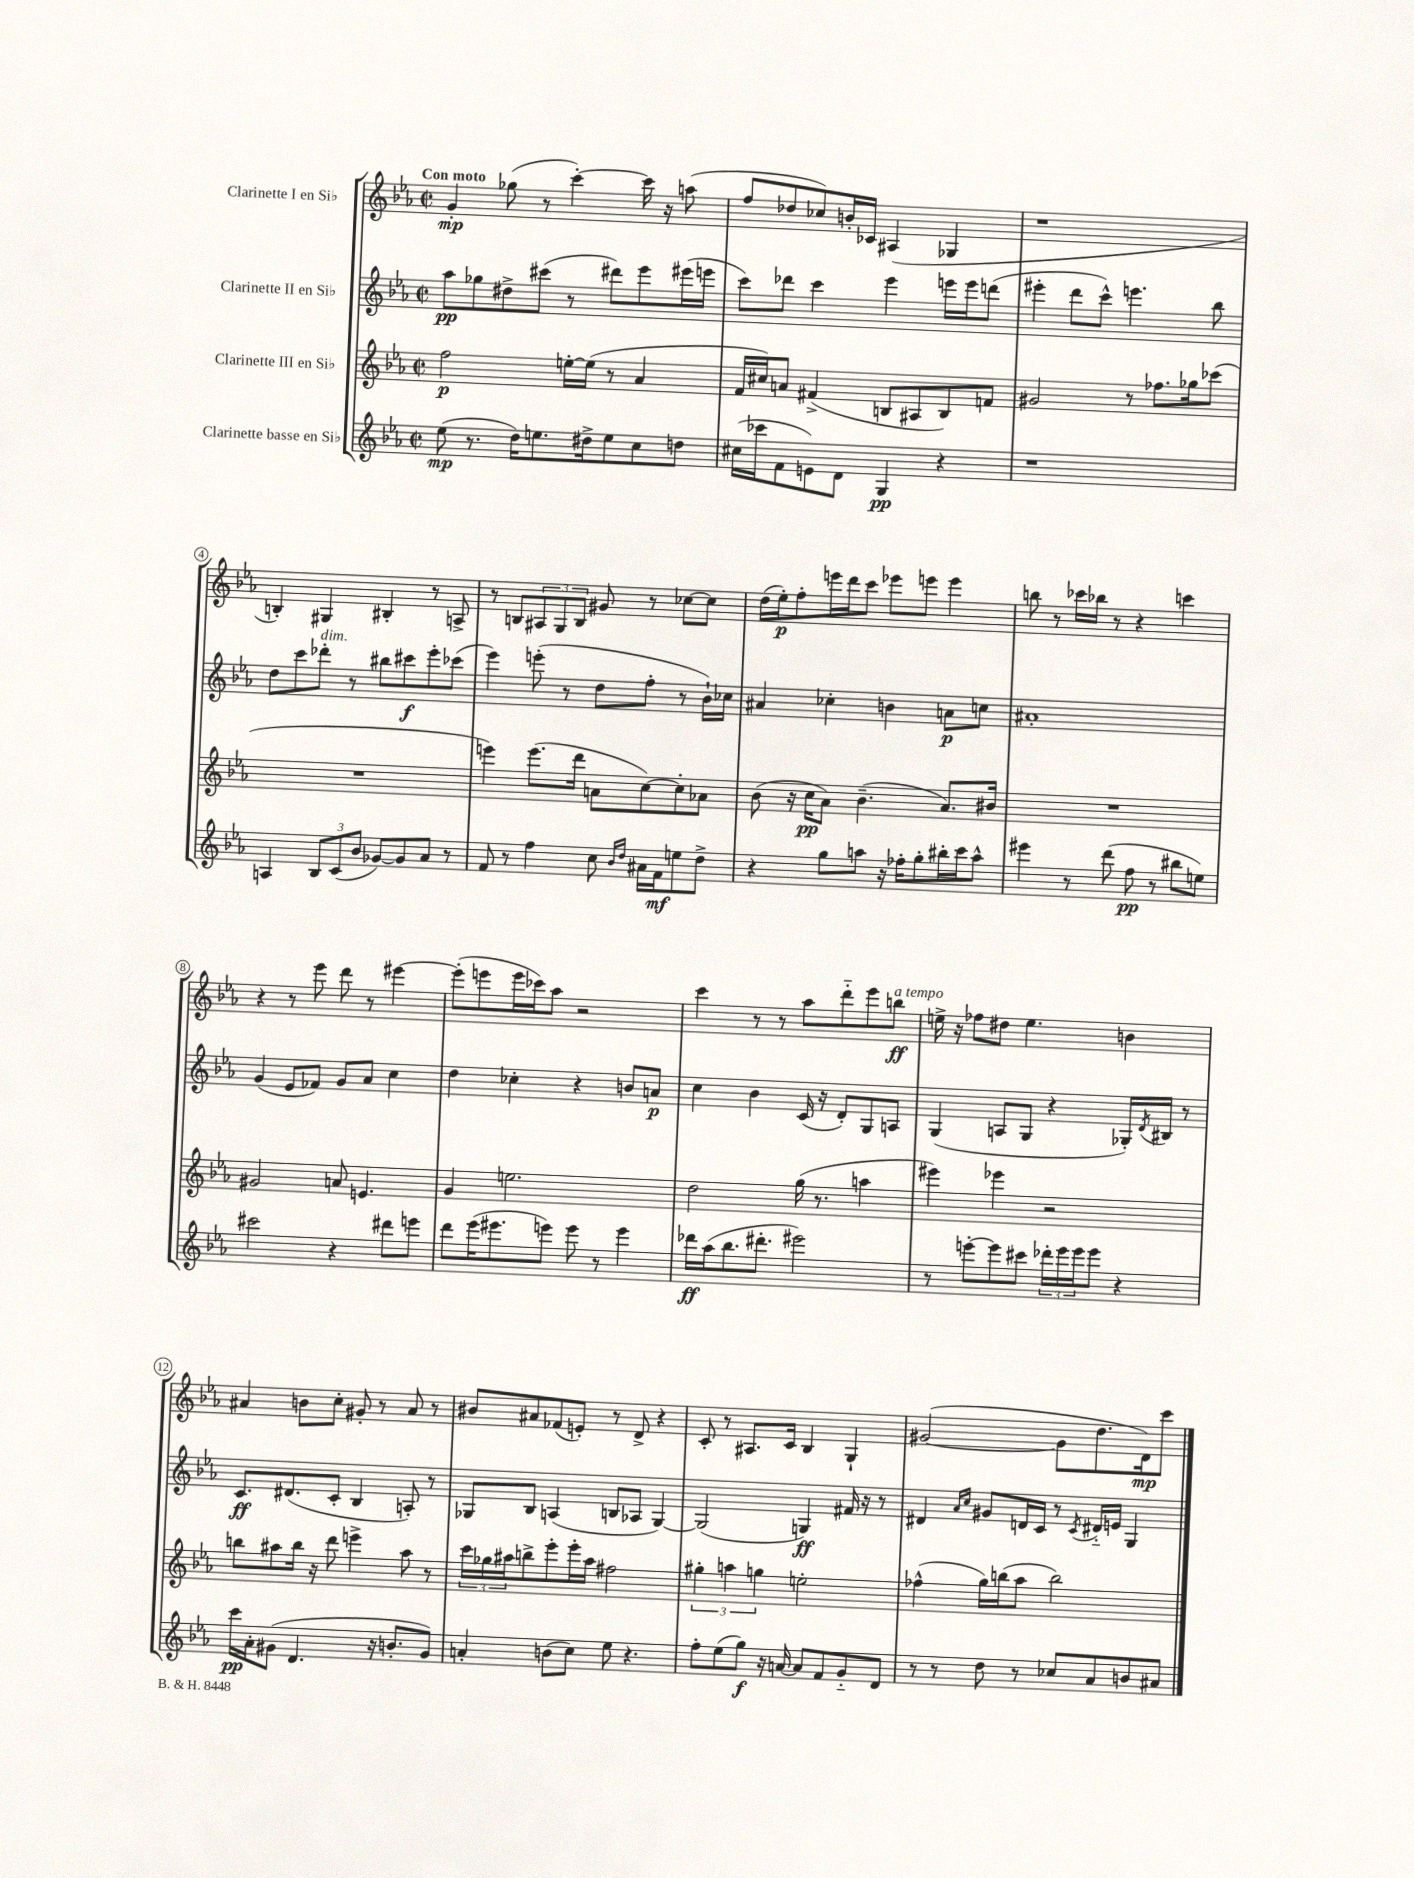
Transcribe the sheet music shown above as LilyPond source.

<<
\new StaffGroup <<
\new Staff = "s0" \with { instrumentName = "Clarinette I en Sib" } {
    \clef treble \key ees \major \defaultTimeSignature \time 2/2 \tempo "Con moto"
    g'4-.\mp ges''8( r8 c'''4~-.) c'''16 r16 a''8( |
    f''8 des''8 ces''8) b'16-. ces'16 ais4( ges4 |
    r1 |
    b4-.) gis4 bis4-. r8 a8-> |
    r8 b8 \tuplet 3/2 { ais8 g8 b8 } gis'8 r8 ces''8~ ces''8 |
    d''16( ees''16-.\p) f''8-. e'''16 d'''16 c'''8 ees'''8 e'''8 e'''4 |
    b''8 r8 ces'''16 bes''16 r8 r4 c'''4 |
    r4 r8 ees'''8 d'''8 r8 eis'''4~ |
    eis'''8-.( e'''8 e'''16 ces'''16) aes''8 r2 |
    c'''4 r8 r8 aes''8 d'''8-_ ees'''8 b''8\ff^\markup { \italic "a tempo" } |
    e''16-> r16 fes''8 dis''8 e''4. b'4 |
    ais'4 b'8 c''8-. gis'8-. r8 ais'8 r8 |
    bis'8 ais'8 fes'8( e'8-.) r8 d'8-> r4 |
    c'8-. r8 ais8. c'16 bes4 g4-! |
    gis'2~( gis'8 d''8. d'16\mp) c'''8 \bar "|." |
}
\new Staff = "s1" \with { instrumentName = "Clarinette II en Sib" } {
    \clef treble \key ees \major \defaultTimeSignature \time 2/2
    aes''8\pp ges''8 dis''8-> cis'''8( r8 dis'''8) ees'''8 eis'''16( e'''16 |
    c'''8) des'''8 c'''4 ees'''4 e'''16 e'''16 d'''8( |
    eis'''4-. d'''8 c'''8-^) e'''4. bes''8 |
    d''8 c'''8 des'''8-.^\markup { \italic "dim." } r8 bis''8 cis'''8\f ees'''8-. ces'''8( |
    ees'''4) e'''8-.( r8 d''8 f''8-. r8 bes'16-!) ces''16 |
    ais'4 ces''4-. b'4 a'8\p c''8 |
    ais'1-. |
    g'4( ees'8 fes'8) g'8 aes'8 c''4 |
    d''4 ces''4-. r4 b'8 a'8\p |
    c''4 bes'4 c'16( r16 d'8-.) g8 a8 |
    g4( a8 g8 r4 ges16-.) \acciaccatura { d'8 } bis16 r8 |
    c'8.\ff dis'8.( c'8-. bes4 a8-.) r8 |
    ges8 bes8 a4( b8 aes8 ges4~) |
    ges2( g4\ff) fis'16 r16 r8 |
    dis'4 \grace { aes'16 c''16 } gis'8 d'16 c'16 r8 \acciaccatura { c'8 } dis'16-_ e'16 g4 \bar "|." |
}
\new Staff = "s2" \with { instrumentName = "Clarinette III en Sib" } {
    \clef treble \key ees \major \defaultTimeSignature \time 2/2
    f''2\p e''16~-. e''16( r8 aes'4 |
    f'16 cis''16) a'8 fis'4->( b8 ais8 b8) f'8 |
    gis'2 r8 fes''8. ges''16 ces'''8( |
    R1 |
    e'''4) e'''8.( d'''16 a'8 c''8~) c''8-. aes'8 |
    bes'8( r16 c''16\pp aes'8) bes'4.--( aes'8.) bis'16 |
    R1 |
    gis'2 a'8 e'4. |
    g'4 e''2. |
    d''2 g''16( r8. a''4 |
    eis'''4) ees'''4 r2 |
    b''8 ais''8 b''16 r16 d'''8 e'''4-> ais''8 r8 |
    \tuplet 3/2 { c'''16 ges''16 ais''16 } b''8-> ees'''8-. ees'''16-. ais''16 fis''2 |
    \tuplet 3/2 { gis''4-. a''4 g''4 } e''2-. |
    fes''4-^( g''16) b''16( aes''8 b''2) \bar "|." |
}
\new Staff = "s3" \with { instrumentName = "Clarinette basse en Sib" } {
    \clef treble \key ees \major \defaultTimeSignature \time 2/2
    ees''8\mp( r8. d''16) e''8. dis''16-> e''8 c''8 d''8 |
    cis''16( ces'''16 f'8 e'8) d'8 g4\pp r4 |
    r1 |
    a4 \tuplet 3/2 { bes8 c'8( bes'8 } ges'8~) ges'8 aes'8 r8 |
    f'8 r8 f''4 c''8 \grace { bes'16 d''16 } ais'16 f'16\mf e''8 d''8-> |
    r4 g''8 a''8 r16 fes''16-. g''8-. bis''16-. c'''16 a''8-^ |
    eis'''4 r8 d'''8( f''8\pp r8 bis''8 e''8) |
    cis'''2 r4 dis'''8 e'''8 |
    d'''8 ees'''16( eis'''8. e'''8) e'''8 r8 e'''4 |
    des'''16\ff aes''16( bes''8. dis'''8.-. eis'''2) |
    r8 e'''8~-. e'''8 cis'''8 \tuplet 3/2 { des'''16-. e'''16 e'''16 } e'''8 r4 |
    c'''16\pp aes'16-. gis'8( d'4. r16 b'8.-. gis'8) |
    a'4-. b'8( c''8) ees''8 r4. |
    f''8-. ees''8( g''8\f) r16 a'16~ a'8 f'8 g'8-_ d'8 |
    r8 r8 d''8 r8 ces''8 aes'8 b'8 ais'8 \bar "|." |
}
>>
>>
\layout { \context { \Score \override BarNumber.stencil = #(make-stencil-circler 0.1 0.3 ly:text-interface::print) } }
